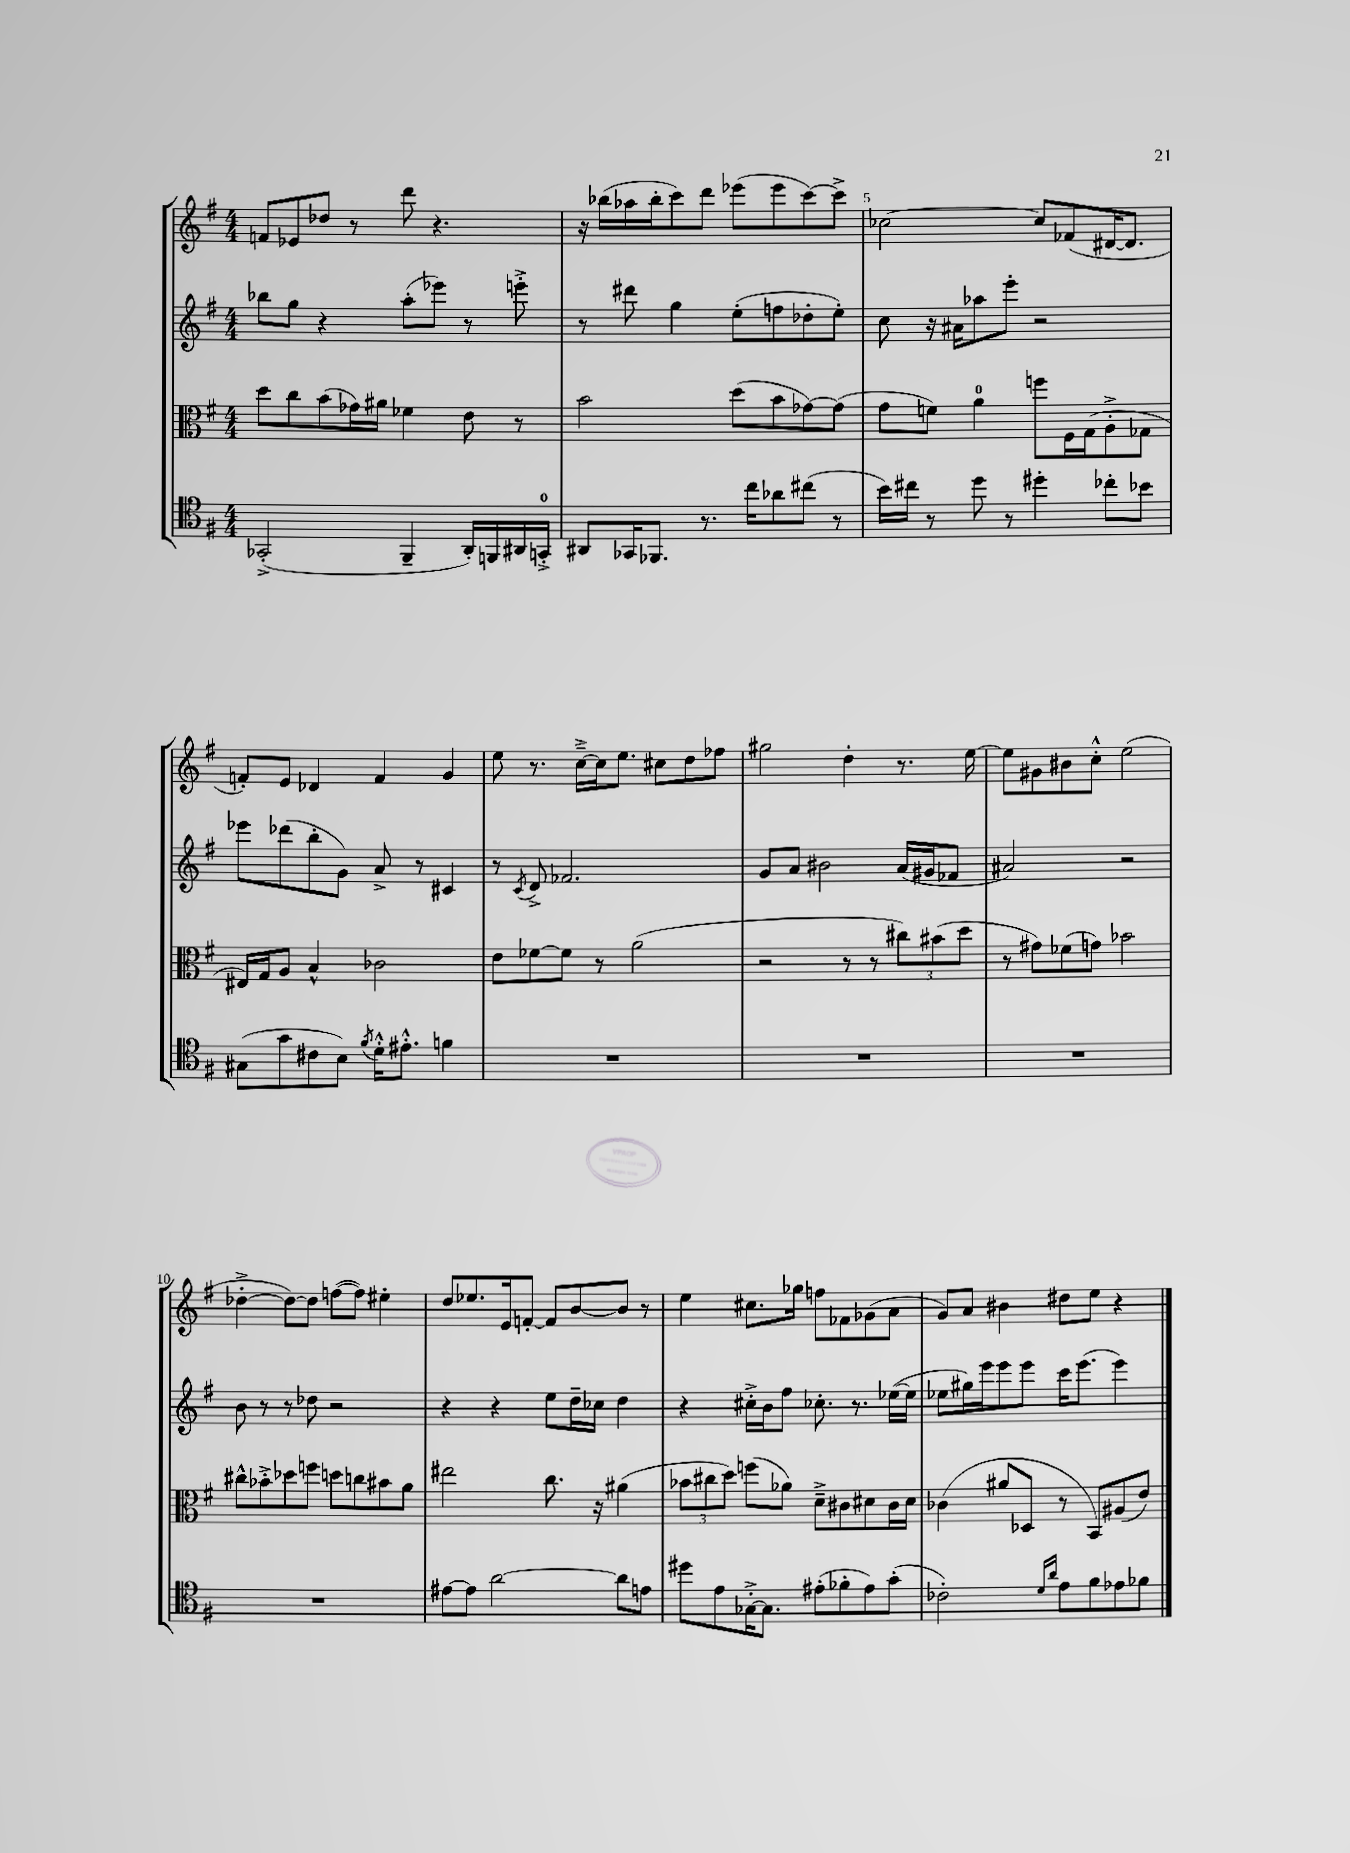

**kern	**kern	**kern	**kern
*part4	*part3	*part2	*part1
*staff4	*staff3	*staff2	*staff1
*clefC4	*clefC3	*clefG2	*clefG2
*k[f#]	*k[f#]	*k[f#]	*k[f#]
*M4/4	*M4/4	*M4/4	*M4/4
=3	=3	=3	=3
(2GG-X'^/	8dd\L	8bb-X\L	8fn/L
.	8cc\	8gg\J	8e-X/
.	(8b\	4r	8dd-X/J
.	16g-X\L)	.	8r
.	16a#X\JJ	.	.
4FF#~/	4f-X\	(8aa'\L	8ddd\
.	.	8eee-X\J)	4.r
16AA'/LL)	8e\	8r	.
16FFn/	.	.	.
16AA#X/	8r	8eeen'^\	.
16GGn'^/JJ	.	.	.
=4	=4	=4	=4
8AA#X/L	2b\	8r	16r
.	.	.	(16bb-X\LL
16GG-X/K	.	8ddd#X\	16aa-X\
8.FF-X/J	.	.	16bb-'\J
.	.	4gg\	8ccc\)
8.r	.	.	8ddd\J
.	(8dd\L	(8ee'\L	(8eee-X\L
16cc\KL	.	.	.
8a-X\	8b\	8ffn\	8eee-\
(8cc#X\J	[8g-X\)	8dd-X'\	[8ccc\)
8r	(8g-\J]	8ee'\J)	8ccc^\J]
=5	=5	=5	=5
16b\LL)	8g\L	8cc\	[2cc-X\
16cc#X\JJ	.	.	.
8r	8fn\J)	16r	.
.	.	16a#X\KL	.
8dd\	4a\	8aa-X\	.
8r	.	8eee'\J	.
4dd#X'\	8ffn\L	2r	8cc-/L]
.	16F#\L	.	(8f-X/
.	(16G\J	.	.
8cc-X'\L	8A'^\	.	[16d#X/K
.	.	.	8.d#/J]
8b-X\J	8G-X\J	.	.
!!LO:LB:g=z
=6	=6	=6	=6
(8G#X\L	16E#X/LL)	8eee-X\L	8fn'/L)
.	16G/J	.	.
8g\	8A/J	(8ddd-X\	8e/J
8c#X\	4B^^/	8bb'\	4d-X/
8B\J)	.	8g\J)	.
8qf#/	.	.	.
16d'^^\KL	2c-X\	8a^/	4f/
8.e#X'^^\J	.	.	.
.	.	8r	.
4fn\	.	4c#X/	4g/
=7	=7	=7	=7
1r	8e\L	8r	8ee\
.	.	8qc/	.
.	[8f-X\	8d^/	8.r
.	8f-\J]	2.f-X/	.
.	.	.	[16cc~^\LL
.	8r	.	16cc\J]
.	.	.	8.ee\J
.	(2a\	.	.
.	.	.	8cc#X\L
.	.	.	8dd\
.	.	.	8ff-X\J
=8	=8	=8	=8
1r	2r	8g/L	2gg#X\
.	.	8a/J	.
.	.	2b#X\	.
.	8r	.	4dd'\
.	8r	.	.
.	12cc#X\L)	(16a/LL	8.r
.	.	16g#X/J	.
.	(12b#X\	.	.
.	.	8f-X/J	.
.	12dd\J	.	.
.	.	.	[16ee\
=9	=9	=9	=9
1r	8r	2a#X/)	8ee\L]
.	8g#X\L)	.	8g#X\
.	(8f-X\	.	8b#X\
.	8gn\J)	.	8cc'^^\J
.	2b-X\	2r	(2ee\
!!LO:LB:g=z
=10	=10	=10	=10
1r	8cc#X^^\L	8b\	[4dd-X'^\
.	8b-X'^\	8r	.
.	8dd-X\	8r	8dd-\L_)
.	8ffn\J	8dd-X\	8dd-\J]
.	8ddn\L	2r	([8ffn\L
.	8ccn\	.	8ff\J])
.	8b#X\	.	4ee#X'\
.	8a\J	.	.
=11	=11	=11	=11
[8e#X\L	2ee#X\	4r	8dd/L
8e#\J]	.	.	8.ee-X/
[2a\	.	4r	.
.	.	.	16e/k
.	.	.	[8fn'/J
.	8.cc\	8ee\L	8f/L]
.	.	16dd~\L	[8b/
.	16r	16cc-X\JJ	.
8a\L]	(4a#X\	4dd\	8b/J]
8en\J	.	.	8r
=12	=12	=12	=12
8dd#X\L	12b-X\L	4r	4ee\
.	12cc#X\	.	.
8e\	.	.	.
.	12dd\J)	.	.
[16G-X'^\K	(8ffn\L	16cc#X'^\LL	8.cc#X\L
8.G-\J]	.	16b\J	.
.	8a-X\J)	8ff#\J	.
.	.	.	16gg-X\Jk
(8e#X'\L	8d~^\L	8.cc-X'\	8ffn\L
8f-X'\	8c#X\	.	8f-X\
.	.	8.r	.
8e#\)	8d#X\	.	(8g-X\
(8g'\J	16c#\L	([16ee-X\LL	8a\J
.	16d#\JJ	16ee-\JJ]	.
=13	=13	=13	=13
2c-X'\)	(4c-X\	8ee-X\L	8g/L)
.	.	16gg#X\L)	8a/J
.	.	16eee\J	.
.	8a#X/L	8eee\	4b#X\
.	8D-X/J	8eee\J	.
16qqd/LL	.	.	.
16qqa/JJ	.	.	.
8e\L	8r	16ccc\KL	8dd#X\L
.	.	(8.eee\J	.
8f#\	8BB/L)	.	8ee\J
8e-X\	(8A#X/	4eee\)	4r
8f-X\J	8e/J)	.	.
==	==	==	==
*-	*-	*-	*-
